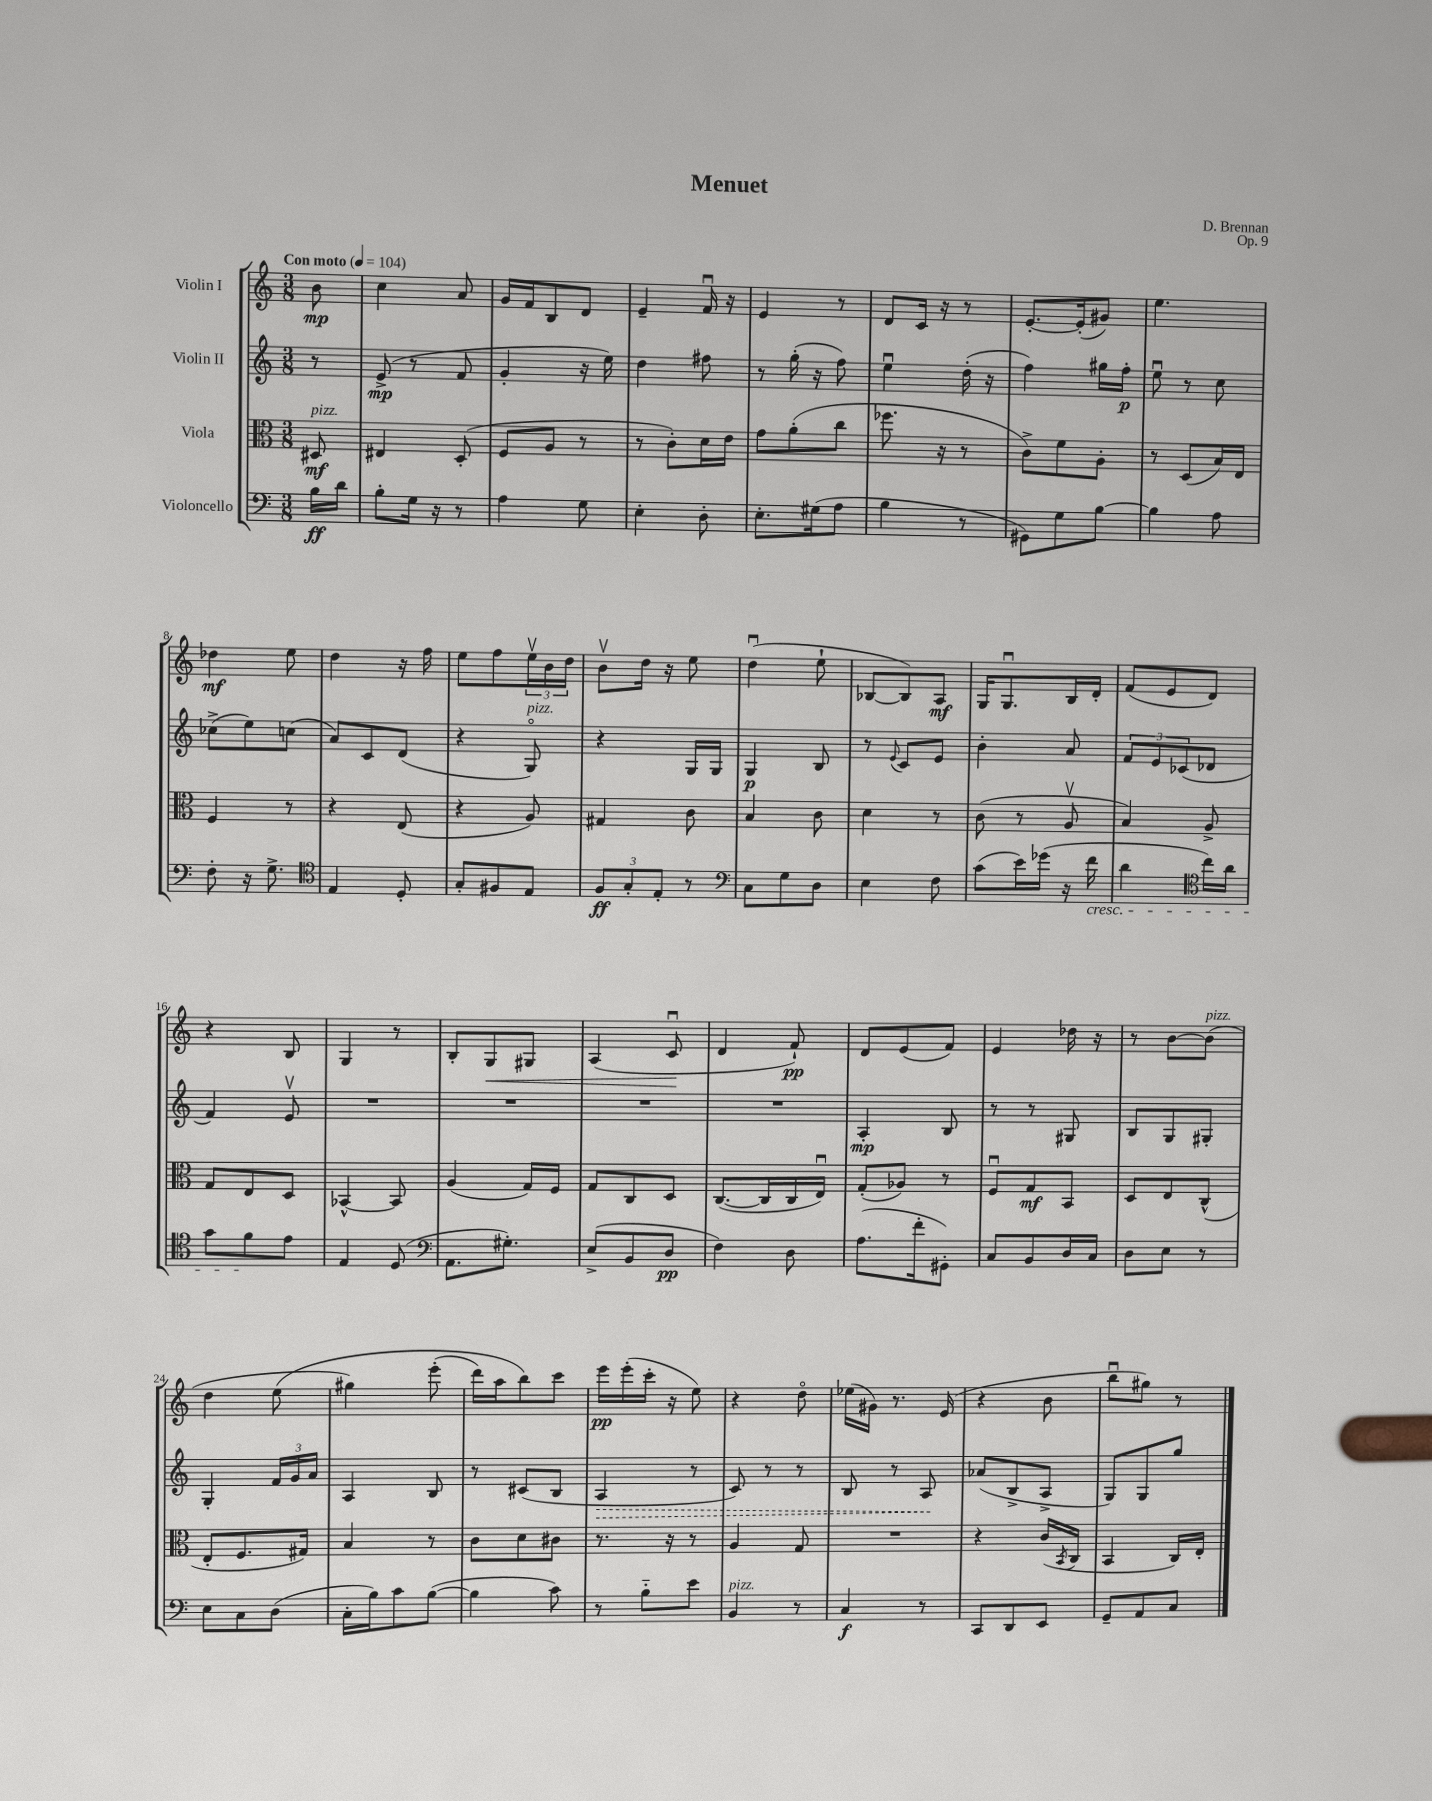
\header { title = "Menuet" composer = "D. Brennan" opus = "Op. 9" }
<<
\new StaffGroup <<
\new Staff = "s0" \with { instrumentName = "Violin I" } {
    \clef treble \key c \major \numericTimeSignature \time 3/8 \partial 8 \tempo "Con moto" 4 = 104
    b'8\mp |
    c''4 a'8 |
    g'16 f'16 b8 d'8 |
    e'4-- f'16\downbow r16 |
    e'4 r8 |
    d'8 c'16 r16 r8 |
    e'8.~-. e'16-.( gis'8) |
    e''4. |
    des''4\mf e''8 |
    d''4 r16 f''16 |
    e''8 f''8 \tuplet 3/2 { e''16\upbow b'16 d''16 } |
    b'8\upbow d''16 r16 e''8 |
    d''4\downbow( e''8-! |
    bes8~ bes8) a8\mf |
    g16 g8.\downbow b16 d'16-. |
    f'8( e'8 d'8) |
    r4 b8 |
    g4 r8 |
    b8-. g8\< gis8 |
    a4( c'8\downbow\! |
    d'4 f'8-!\pp) |
    d'8 e'8( f'8) |
    e'4 des''16 r16 |
    r8 b'8~ b'8^\markup { \italic "pizz." }( |
    d''4 e''8\( |
    gis''4) e'''8-.( |
    d'''16) a''16 b''8\) c'''8 |
    e'''16\pp e'''16-.( c'''16-. r16 e''8) |
    r4 d''8\flageolet |
    ees''16( gis'16) r8. e'16( |
    r4 b'8 |
    b''8\downbow gis''8) r8 \bar "|." |
}
\new Staff = "s1" \with { instrumentName = "Violin II" } {
    \clef treble \key c \major \numericTimeSignature \time 3/8 \partial 8
    r8 |
    e'8->\mp( r8 f'8 |
    g'4-. r16 e''16) |
    d''4 fis''8 |
    r8 g''16-.( r16 f''8) |
    e''4\downbow d''16-.( r16 |
    f''4) gis''16 f''16-.\p |
    e''8\downbow r8 c''8 |
    ces''8->( e''8) c''8( |
    a'8) c'8 d'8( |
    r4 g8\flageolet^\markup { \italic "pizz." }) |
    r4 g16 g16 |
    g4\p b8 |
    r8 \appoggiatura { e'8 } c'8 e'8 |
    b'4-. a'8 |
    \tuplet 3/2 { f'8 e'8 ces'8( } des'8 |
    f'4) e'8\upbow |
    R4. |
    R4. |
    R4. |
    R4. |
    a4-.\mp b8 |
    r8 r8 gis8 |
    b8 g8 gis8-. |
    g4-. \tuplet 3/2 { f'16 g'16 a'16 } |
    a4 b8 |
    r8 cis'8( b8 |
    \once \override Hairpin.style = #'dashed-line a4\> r8 |
    c'8) r8 r8 |
    b8 r8 a8\! |
    aes'8( b8-> a8-> |
    g8) g8 g''8 \bar "|." |
}
\new Staff = "s2" \with { instrumentName = "Viola" } {
    \clef alto \key c \major \numericTimeSignature \time 3/8 \partial 8
    dis8\mf^\markup { \italic "pizz." } |
    eis4 d8-.( |
    f8 a8 r8 |
    r8 c'8-.) d'16 e'16 |
    g'8 a'8-.( c''8 |
    fes''8. r16 r8 |
    c'8->) f'8 a8-. |
    r8 d8( b16) e16 |
    f4 r8 |
    r4 e8( |
    r4 a8) |
    gis4 c'8 |
    b4 c'8 |
    d'4 r8 |
    c'8( r8 a8\upbow |
    b4) a8-> |
    g8 e8 d8 |
    bes,4~-^ bes,8 |
    a4( g16) f16 |
    g8 c8 d8 |
    c8.~( c16 c16 e16\downbow) |
    g8-.( aes8) r8 |
    f8\downbow g8\mf b,8 |
    d8 e8 c8-^( |
    e8-. f8. gis16) |
    b4 r8 |
    c'8 d'8 cis'8 |
    r8. r16 r8 |
    a4 g8 |
    R4. |
    r4 c'16( \acciaccatura { b,8 } c16 |
    b,4 c16) e16-. \bar "|." |
}
\new Staff = "s3" \with { instrumentName = "Violoncello" } {
    \clef bass \key c \major \numericTimeSignature \time 3/8 \partial 8
    b16\ff d'16 |
    b8-. g16 r16 r8 |
    a4 g8 |
    e4-. d8-. |
    e8.-. gis16( a8 |
    b4 r8 |
    gis,8) g8 b8~ |
    b4 a8 |
    f8-. r16 g8.-> |
    \clef tenor e4 d8-. |
    g8-. fis8 e8 |
    \tuplet 3/2 { f8\ff g8-. e8-. } r8 |
    \clef bass c8 g8 d8 |
    e4 f8 |
    c'8( e'16) ges'16( r16 f'16\cresc |
    d'4 \clef tenor c''16) a'16 |
    g'8 f'8\! e'8 |
    e4 d8( |
    \clef bass a,8. gis8.-.) |
    e8->( b,8 d8\pp |
    f4) d8 |
    a8.( f'16-. gis,8-.) |
    c8 b,8 d16 c16 |
    d8 e8 r8 |
    e8 c8 d8( |
    c16-. b16) c'8 b8~( |
    b4 c'8) |
    r8 b8-_ e'8 |
    b,4^\markup { \italic "pizz." } r8 |
    c4\f r8 |
    c,8 d,8 e,8 |
    g,8-- a,8 c8 \bar "|." |
}
>>
>>
